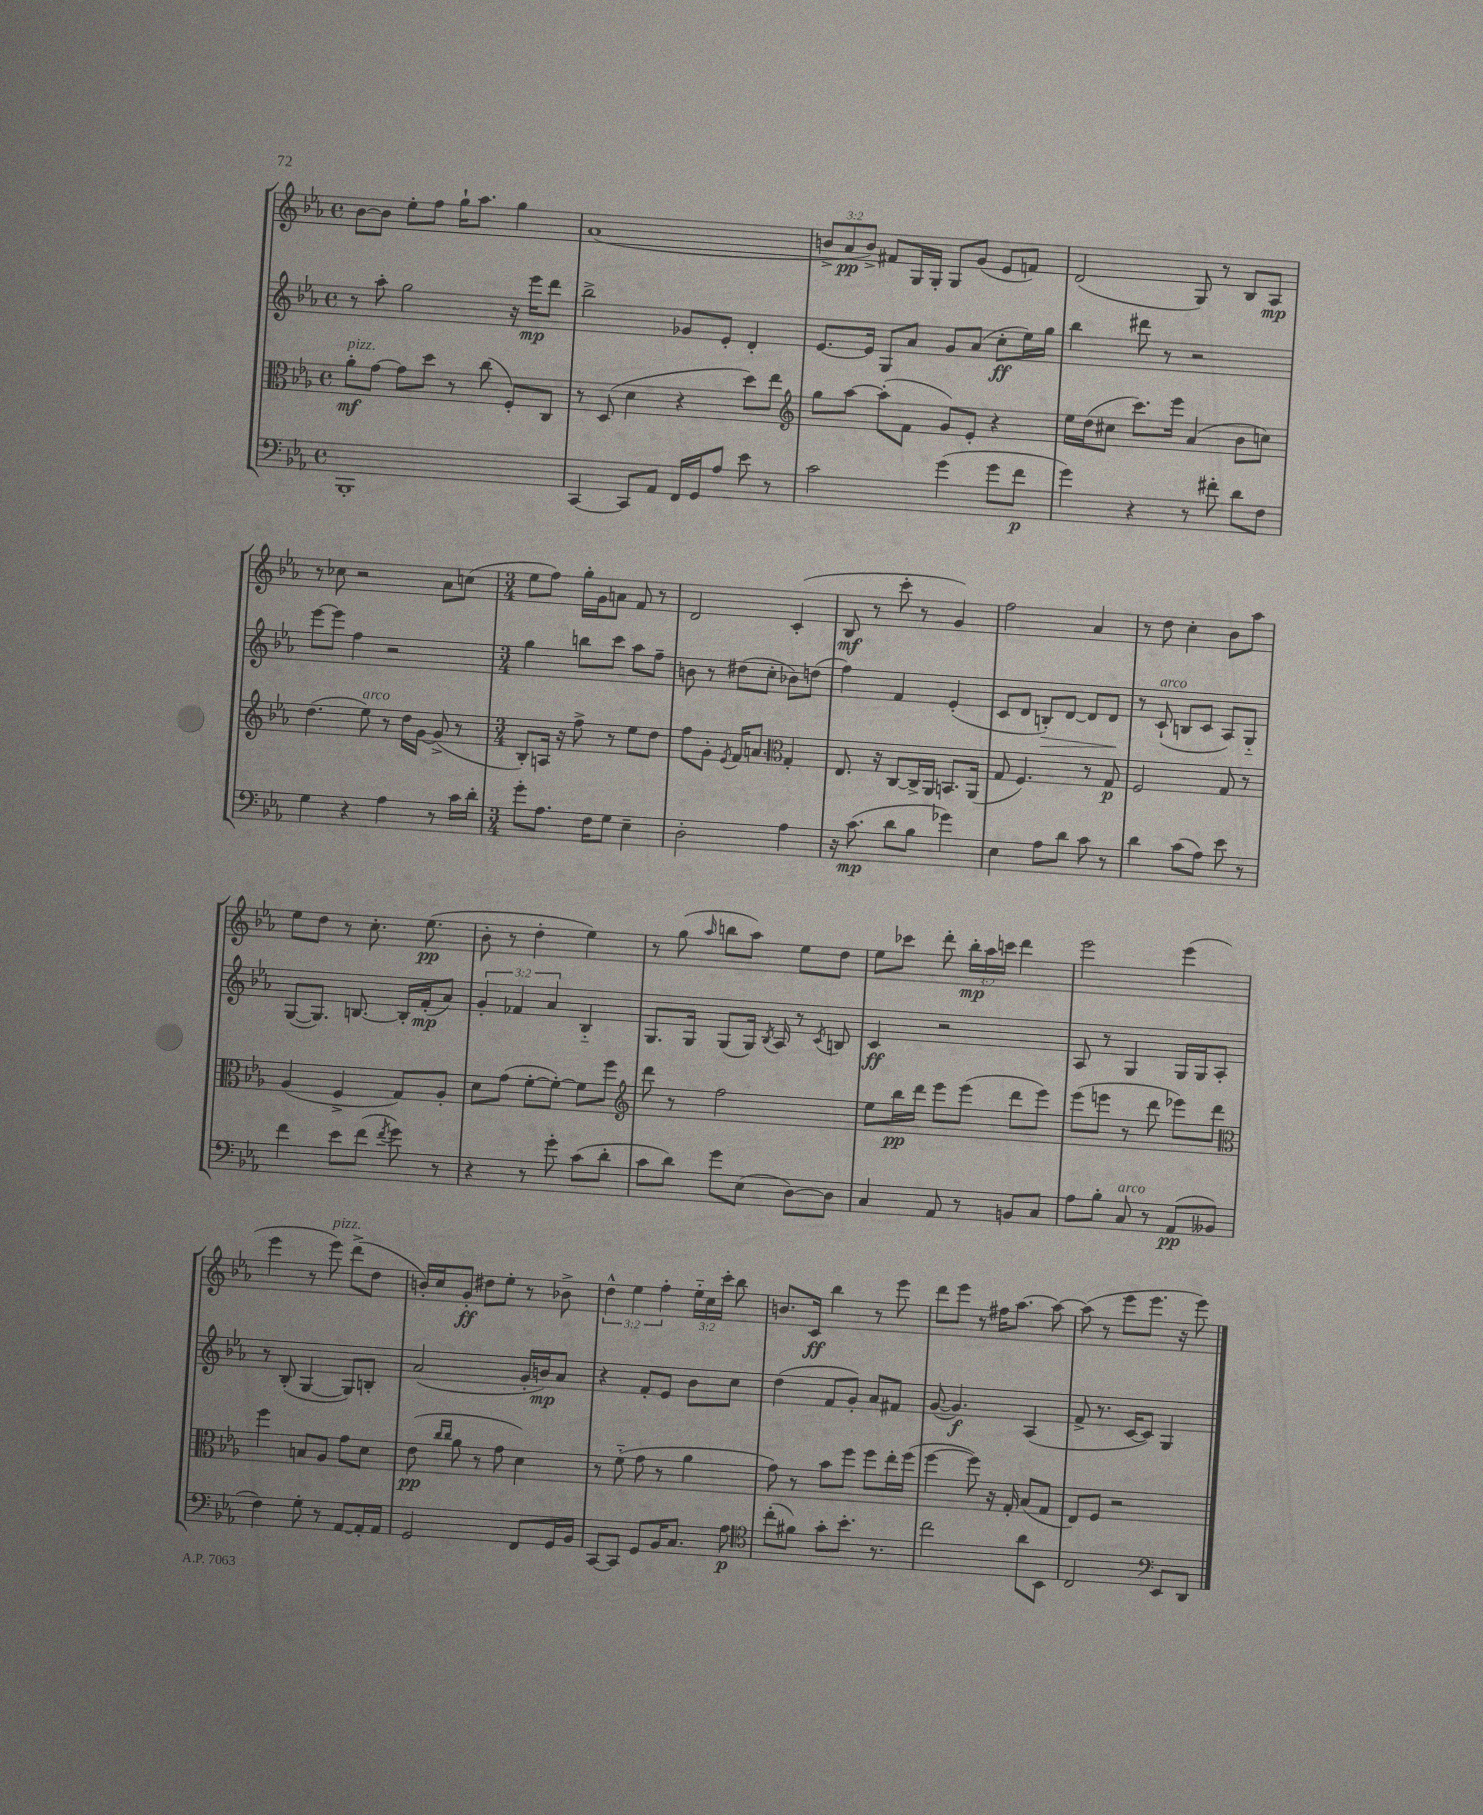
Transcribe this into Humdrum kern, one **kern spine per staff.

**kern	**kern	**kern	**kern
*staff4	*staff3	*staff2	*staff1
*clefF4	*clefC3	*clefG2	*clefG2
*k[b-e-a-]	*k[b-e-a-]	*k[b-e-a-]	*k[b-e-a-]
*M4/4	*M4/4	*M4/4	*M4/4
*met(c)	*met(c)	*met(c)	*met(c)
1BBB-'	8a-'	8r	[8b-
.	[8g	8aa-'	8b-]
.	8g]	2gg	8ee-'
.	8dd	.	8ff
.	8r	.	16gg`
.	.	.	8.aa-
.	(8cc	.	.
.	8F')	16r	4gg
.	.	16eee-	.
.	8C	8ddd	.
=	=	=	=
[4CC	8r	2bb-^	(1a-
.	(8D	.	.
8CC]	4d	.	.
8AA-	.	.	.
16FF	4r	8g-	.
16GG	.	.	.
8A-	.	8e-'	.
8e-	8dd)	4d'	.
8r	8ee-	.	.
=	=	=	=
*	*clefG2	*	*
2c	8gg	[8.e-	12b^
.	.	.	12a-
.	[8aa-	.	.
.	.	.	12b^)
.	.	16e-]	.
.	(8aa-']	8G	8f#
.	8f	8a-	16G
.	.	.	16G'
(4g	8g)	8g	8G
.	8e-'	(8a-	(8g
8g	4r	8cc'	8e-
8f	.	16ee-)	8f)
.	.	16gg	.
=	=	=	=
4g)	16ee-	4bb-	(2d
.	(16dd	.	.
.	8cc#	.	.
4r	8.ccc)	8ddd#	.
.	.	8r	.
.	16eee-	.	.
8r	(4a-	2r	8G)
8f#'	.	.	8r
8d	8b-	.	8B-
8F	8cc)	.	8A-
=	=	=	=
4G	(4.dd	[8eee-	8r
.	.	8eee-]	8cc-
4r	.	4ff	2r
.	8ee-)	.	.
4A-	8r	2r	.
.	16dd	.	.
.	[16g	.	.
8r	(8g^]	.	8a-
16c	8r	.	(8cc
16d'	.	.	.
=	=	=	=
*M3/4	*M3/4	*M3/4	*M3/4
8g'	8B-')	4gg	8ee-
8.A-	16A	.	8ff)
.	16r	.	.
.	8ff^	8bb	16gg'
16F	.	.	16g
8G	8r	8ccc	8a
4E-~	8ee-	8aa-	8f
.	8dd	8ff~	8r
=	=	=	=
2D'	8ff	8b	2d
.	8g'	8r	.
.	8qe-	.	.
.	16f	(8dd#	.
.	8.a	.	.
.	.	8cc'	.
*	*clefC3	*	*
4A-	4G'	8b-)	(4c'
.	.	(8dd	.
=	=	=	=
16r	8.E-	4ff)	8B-
(8.c	.	.	.
.	.	.	8r
.	16r	.	.
8d	[8C	4f	8ccc'
8B-	16C^]	.	8r
.	16AA-	.	.
4g-)	8.BB	(4e-'	4g)
.	(16AA-	.	.
=	=	=	=
4E-	8G	8c	2ff
.	4.F)	8d	.
8A-	.	8B')	.
8d	.	[8d	.
8c	8r	8d]	4a-
8r	8G	8d	.
=	=	=	=
4d	2F	8r	8r
.	.	(8c`	8dd
(8c	.	8B	4cc'
8A-)	.	8c	.
8e-	8G	8A-)	8b-
8r	8r	8G'~	8aa-
=	=	=	=
4f	(4A-	([8G	8ee-
.	.	8.G])	8dd
8e-	4F^	.	8r
.	.	[8.B	.
(8f	.	.	8.cc'
8qf	.	.	.
8g)	8G)	16B']	.
.	.	(16f'	(8.ee-
8r	8A-'	8a-)	.
=	=	=	=
4r	8d	6g'	8b-'
.	(8g	.	8r
.	.	6f-	.
8r	[8f'	.	4dd'
.	.	6a-	.
8g'	8f'_)	.	.
(8c	8f]	4B-'~	4ee-)
8d'	8ff	.	.
=	=	=	=
*	*clefG2	*	*
8c	8ddd	8.G	8r
8d)	8r	.	(8gg
.	.	16G	.
.	.	.	16qqaa-
8g	2ff	(8G	8bb
(8E-	.	16G)	8aa-)
.	.	8qB-	.
.	.	16A-	.
[8D)	.	8r	8ee-
.	.	8qc	.
8D]	.	8B	8dd
=	=	=	=
4C	8ee-	4c	8ee-
.	16bb-	.	8ccc-
.	16ddd	.	.
8AA-	8eee-	2r	8ddd'
8r	(8eee-	.	24bb-'
.	.	.	24aa-
.	.	.	24ccc
8BB	8ddd	.	4ddd
8C	8eee-)	.	.
=	=	=	=
8A-	(8eee-	8A-	2eee-
8B-'	8eee	8r	.
8C	8r	4G	.
8r	8ddd	.	.
(8AA-	8eee-)	16G	(4eee-
.	.	16G	.
8BB--	8ddd	8A-'	.
=	=	=	=
*	*clefC3	*	*
4F)	4ff	8r	4eee-
.	.	(8B-'	.
8G'	8B	[4G	8r
8r	8A-	.	8eee-)
[8AA-	8g	8G])	(8ddd^
16AA-']	8d	8B'	8dd
16AA-	.	.	.
=	=	=	=
2GG	(8e-	(2a-	16b')
.	.	.	16cc
.	16qqcc	.	.
.	16qqcc	.	.
.	8a-	.	8g'
.	8r	.	8dd#
.	8g	.	8ee-'
8FF	4d)	16g'	8r
.	.	16b)	.
16GG	.	8a-	8b-^
16BB-	.	.	.
=	=	=	=
[8CC	8r	4r	6dd^^
8CC]	(8f'~	.	.
.	.	.	6ee-
8GG	8g	8f'	.
.	.	.	6ff'
16BB-	8r	8e-	.
8.C	.	.	.
.	4a-	8b-	24ee-'~
.	.	.	24cc
.	.	.	24ccc'
8A-	.	8cc	8bb-
=	=	=	=
*clefC4	*	*	*
(8cc'	8g)	(4dd	8.b
8f#)	8r	.	.
.	.	.	16c
8g'	8b-	8f	4bb-
8.b-'	8ff	8g')	.
.	8ff	8a-	8r
8.r	.	.	.
.	16ee-'	8f#	8eee-
.	(16ff	.	.
=	=	=	=
2cc	[4ff	([8g	8ddd
.	.	4.g])	8eee-
.	8ff])	.	8r
.	16r	.	16ff#
.	16G'	.	[8.aa-
8a-	(8B-	(4A-	.
8BB-	8G	.	8aa-_
=	=	=	=
2C	8E-)	8f^	(8aa-]
.	8F	8.r	8r
.	2r	.	8eee-
.	.	[16c	.
.	.	8c])	8.eee-
*clefF4	*	*	*
8EE-	.	4G	.
.	.	.	16r
8DD	.	.	8eee-)
==	==	==	==
*-	*-	*-	*-
